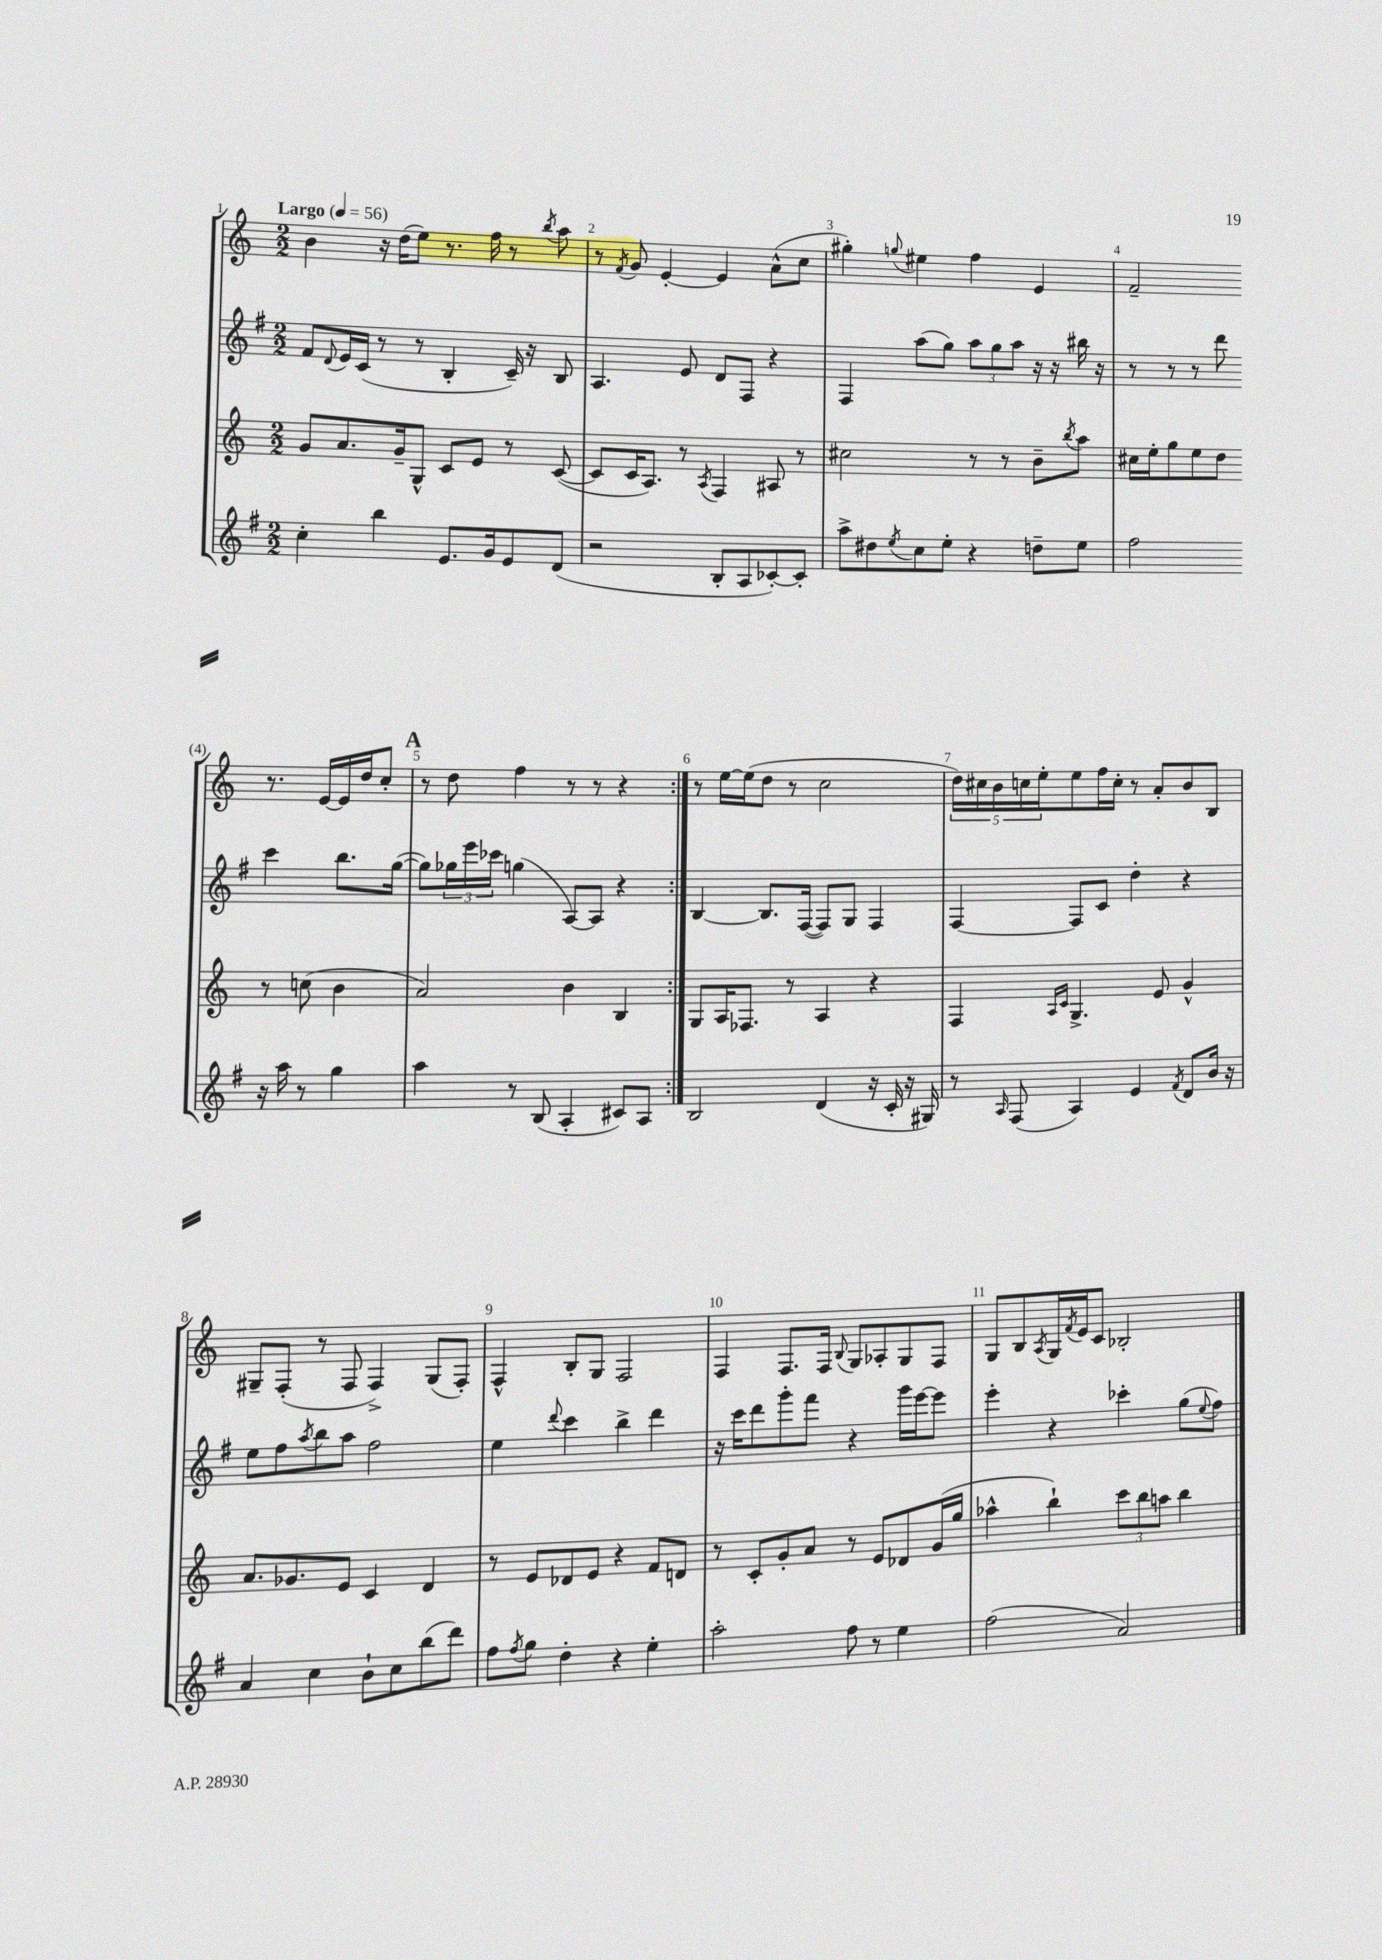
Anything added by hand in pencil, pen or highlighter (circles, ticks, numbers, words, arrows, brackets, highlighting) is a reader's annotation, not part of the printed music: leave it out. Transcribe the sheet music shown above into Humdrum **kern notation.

**kern	**kern	**kern	**kern
*staff4	*staff3	*staff2	*staff1
*clefG2	*clefG2	*clefG2	*clefG2
*k[f#]	*k[]	*k[f#]	*k[]
*M2/2	*M2/2	*M2/2	*M2/2
*MM56	*MM56	*MM56	*MM56
4cc'	8g	8f#	4b
.	.	8qqd	.
.	8.a	16e	.
.	.	(16c	.
4bb	.	8r	16r
.	16g~	.	(16dd
.	8G^^	8r	8ee)
8.e	8c	4B'	8.r
.	8e	.	.
16g	.	.	16ff
8e	8r	16c~)	8r
.	.	16r	.
.	.	.	8qbb
(8d	([8c	8B	8aa
=	=	=	=
2r	8c]	4.A	8r
.	.	.	8qf
.	16c	.	8g
.	8.A)	.	.
.	.	.	[4e'
.	8r	8e	.
.	8qA	.	.
8B'	4F	8d	4e]
8A	.	8F#	.
[8c-')	8A#	4r	(8a^^
8c-']	8r	.	8cc
=	=	=	=
8aa^	2cc#	4F#	4gg#')
8dd#	.	.	.
8qee	.	.	8qqgg
8cc	.	(8aa	4ee#
8ee'	.	8gg)	.
4r	8r	12aa	4ff
.	.	12gg	.
.	8r	.	.
.	.	12aa	.
8dd~	8b~	16r	4e
.	.	16r	.
.	8qbb	.	.
8ee	8aa	16bb#	.
.	.	16r	.
=	=	=	=
2ff#	16cc#	8r	2f~
.	16ee'	.	.
.	8gg	8r	.
.	8ee	8r	.
.	8dd	8ddd	.
16r	8r	4ccc	8.r
16aa	.	.	.
8r	(8cc	.	.
.	.	.	[16e
4gg	4b	8.bb	16e]
.	.	.	16dd
.	.	.	8cc'
.	.	([16gg	.
=	=	=	=
4aa	2a)	8gg])	8r
.	.	24gg-	8dd
.	.	24eee	.
.	.	24ccc-	.
8r	.	(4gg	4ff
(8B	.	.	.
4A'	4b	[8A)	8r
.	.	8A]	8r
8c#)	4B	4r	4r
8A	.	.	.
=:|!	=:|!	=:|!	=:|!
2B	8G	[4B	8r
.	16A	.	[16ee
.	8.F-	.	(16ee]
.	.	8.B]	8dd
.	8r	.	8r
.	.	([16F#	.
(4d	4A	8F#])	2cc
.	.	8G	.
16r	4r	4F#	.
16c'	.	.	.
16r	.	.	.
16G#)	.	.	.
=	=	=	=
8r	4F	[4F#	20dd)
.	.	.	20cc#
.	.	.	20b
16qqA	.	.	.
(8F#	.	.	.
.	.	.	20cc
.	.	.	20ee'
.	16qqA	.	.
.	16qqc	.	.
4A)	4.G^	8F#]	8ee
.	.	8c	16ff
.	.	.	16cc'
4e	.	4dd'	8r
.	8e	.	8a'
8qf#	.	.	.
8d	4g^^	4r	8b
16b	.	.	8B
16r	.	.	.
=	=	=	=
4a	8.a	8ee	8G#~
.	.	8ff#	(8F'
.	8.g-	.	.
.	.	8qaa	.
4cc	.	8bb	8r
.	8e	8aa	8F
8b`	4c	2ff#	4F^)
8cc	.	.	.
(8bb	4d	.	(8G#
8ddd)	.	.	8F')
=	=	=	=
8ff#	8r	4ee	4F^^
8qff#	.	.	.
8gg	8e	.	.
.	.	8qqddd	.
4dd'	8d-	4ccc	8B'
.	8e	.	8G
4r	4r	4bb^	2F
4ee'	8f	4ddd	.
.	8d	.	.
=	=	=	=
2aa'	8r	16r	4F
.	.	16ccc	.
.	8c'	8ddd	.
.	8g'	8ggg'	8.F
.	8a	8fff#	.
.	.	.	16F
.	.	.	8qqB
8ff#	8r	4r	8G
8r	8e	.	8A-'
4ee	8d-	16ggg	8G
.	.	[16eee	.
.	(16g	8eee]	8F
.	16gg	.	.
=	=	=	=
(2ff#	4aa-^^	4eee'	8G
.	.	.	8B
.	.	.	8qA
.	4bb`)	4r	16G
.	.	.	8qf
.	.	.	16e
.	.	.	8c
2a)	12ccc	4ccc-'	2B-'
.	12bb	.	.
.	12aa	.	.
.	4bb	(8gg	.
.	.	8qqee	.
.	.	8ff#)	.
==	==	==	==
*-	*-	*-	*-
